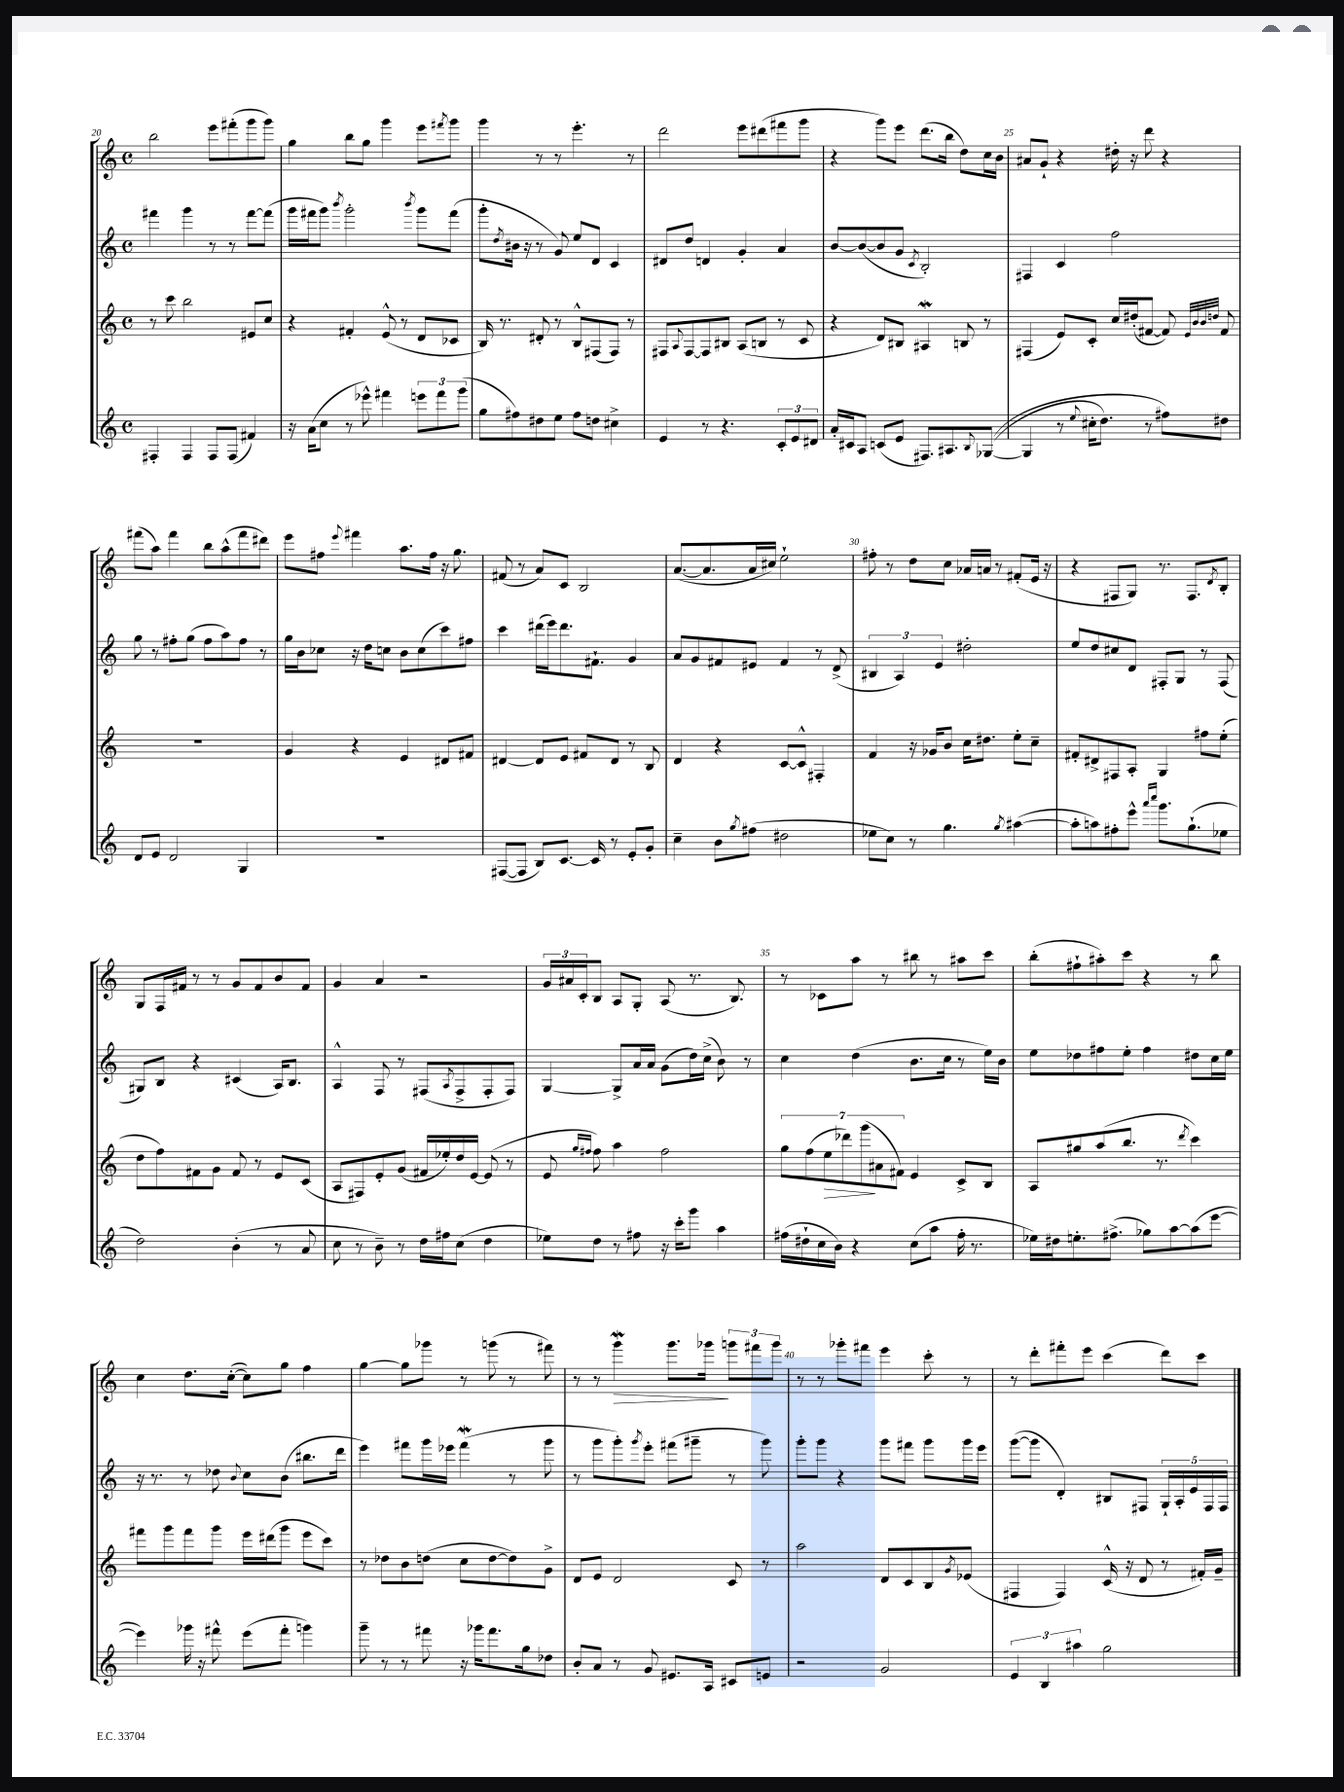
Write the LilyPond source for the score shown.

<<
\new StaffGroup <<
\new Staff = "s0" {
    \clef treble \key c \major \defaultTimeSignature \time 4/4
    b''2 e'''8 fis'''8-.( g'''8 g'''8) |
    g''4 b''8 g''8 g'''4 e'''8 \acciaccatura { fis'''8 } g'''8 |
    g'''4 r8 r8 e'''4.-. r8 |
    d'''2 e'''8 dis'''8( fis'''8 g'''8 |
    r4 g'''8) e'''8 d'''8.( b''16 d''8) c''16 b'16 |
    ais'8 g'8-! r4 dis''16-. r16 d'''8 r4 |
    fis'''8( a''8) fis'''4 b''8 a''8-^( fis'''8 dis'''8) |
    e'''8 fis''8 \appoggiatura { e'''8 } fis'''4 a''8. fis''16 r16 g''8. |
    fis'8( r8 a'8) c'8 b2 |
    a'8.~( a'8. a'16 cis''16) e''2-! |
    fis''8-. r8 d''8 c''8 aes'16 a'16 r8 fis'8-.( e'16 r16 |
    r4 fis8 g8) r8. fis8. \acciaccatura { d'8 } b8-. |
    g8 f16 fis'16 r8 r8 g'8 fis'8 b'8 fis'8 |
    g'4 a'4 r2 |
    \tuplet 3/2 { g'16 ais'16 c'16-. } b8 a8 g8-. a8( r8. b8.) |
    r8 ces'8 a''8 r8 bis''8 r8 ais''8 c'''8 |
    b''8-.( fis''8-! ais''8-.) c'''8 r4 r8 b''8 |
    c''4 d''8. c''16~-.( c''8) g''8 f''4 |
    g''4~ g''8 ges'''8 r8 g'''8( r8 fis'''8) |
    r8 r8 g'''4\mordent\> g'''8. ges'''16\! \tuplet 3/2 { g'''8 fis'''8 g'''8 } |
    r8 r8 ges'''8-. fis'''8 e'''4 c'''8-. r8 |
    r8 d'''8-. fis'''8-. e'''8 c'''4( d'''8) c'''8 \bar "|." |
}
\new Staff = "s1" {
    \clef treble \key c \major \defaultTimeSignature \time 4/4
    fis'''4 g'''4 r8 r8 fis'''8~ fis'''8( |
    g'''16 fis'''16 g'''8) \acciaccatura { b'''8 } g'''2-. \acciaccatura { b'''8 } g'''8 fis'''8( |
    g'''8-. \acciaccatura { d''8 } bis'16 r16 r8 g'8) e''8 d'8 c'4 |
    dis'8 d''8 d'4 g'4-. a'4 |
    b'8~ b'8~( b'8 g'8 \acciaccatura { c'8 } b2-.) |
    fis4 c'4 f''2 |
    g''8 r8 fis''8-. g''8( fis''8 a''8) fis''8 r8 |
    g''16 b'16 ces''8 r16 d''16 c''8 b'8 c''8( c'''8) fis''8 |
    c'''4 dis'''16( e'''16) dis'''8. fis'8.-! g'4 |
    a'8 g'8 fis'8 eis'8 fis'4 r8 d'8->( |
    \tuplet 3/2 { bis4 a4) e'4 } dis''2-. |
    e''8 d''8 cis''8 d'8 fis8-. g8 r8 fis8( |
    gis8) b8 r4 cis'4( a16) b8. |
    a4-^ f8 r8 fis8( \acciaccatura { a8 } fis8-> fis8-. fis8) |
    g4~ g8-> a'16 a'16 g'8( d''16) c''16->( b'8) r8 |
    c''4 d''4( b'8. c''16 r8 e''16) b'16 |
    e''8 des''8 fis''8 e''8-. fis''4 dis''8 c''16 e''16 |
    r16 r8. r8 des''8 \appoggiatura { b'8 } c''8 b'8( bis''8. d'''16 |
    e'''4) fis'''8 g'''16 ees'''16 fis'''4\mordent( r8 g'''8 |
    r8 g'''8 g'''8-.) \acciaccatura { g'''8 } e'''8-. fis'''8( gis'''8-- r8 gis'''8) |
    g'''8-. g'''8 r4 g'''8 fis'''8 g'''8 g'''16 e'''16 |
    g'''8~( g'''8 d'4-.) bis8 fis8 \tuplet 5/4 { g16-! a16-. e'16 fis16 fis16 } \bar "|." |
}
\new Staff = "s2" {
    \clef treble \key c \major \defaultTimeSignature \time 4/4
    r8 c'''8 b''2 eis'8 c''8 |
    r4 fis'4-. e'8-^( r8 d'8 ces'8 |
    b16) r8. dis'8-. r8 b8-^ fis8( fis8) r8 |
    fis8 \appoggiatura { a8 } fis8~ fis8 bis8 a8( b8 r8 c'8 |
    r4 d'8) bis8 ais4\mordent b8 r8 |
    fis4( e'8) c'8-. c''16 dis''16-.( fis'8~ fis'8) \grace { e'32 b'32 b'32 d''32 } fis'8 |
    R1 |
    g'4 r4 e'4 dis'8 fis'8 |
    dis'4~ dis'8 e'8 fis'8 dis'8 r8 b8 |
    d'4 r4 c'8~ c'8-^ fis4-. |
    f'4 r16 ges'16 b'8 c''16 dis''8. e''8-. c''8-- |
    fis'8-. dis'8-> fis8 a8-. g4 fis''8 e''8-.( |
    d''8 f''8) fis'8 g'8 fis'8 r8 e'8 c'8( |
    a8 fis8) e'8-. g'8( fis'16 ees''16-.) d''16 e'16~ e'8( r8 |
    e'8 \grace { g''16 fis''16 } fis''8) a''4 fis''2 |
    \tuplet 7/4 { g''8 f''8( e''8\> des'''8) g'''8\!( ais'8 fis'8) } e'4 c'8-> b8 |
    a8 gis''8 a''8( b''8. r8. \acciaccatura { d'''8 } c'''4) |
    fis'''8 g'''8 fis'''8 g'''8 e'''16 dis'''16( g'''8 e'''8 c'''8) |
    r8 des''8 b'8 d''8( c''8 d''8~ d''8) g'8-> |
    d'8 e'8 d'2 c'8 r8 |
    a''2 d'8 c'8 b8 \acciaccatura { g'8 } ees'8( |
    fis4 fis4) c'16-^( r16 d'8 r8 fis'16-.) g'16-- \bar "|." |
}
\new Staff = "s3" {
    \clef treble \key c \major \defaultTimeSignature \time 4/4
    fis4-. fis4 fis8 fis8( fis'4) |
    r16 a'16( c''8 r8 ees'''8-^) fis'''4 \tuplet 3/2 { e'''8 fis'''8 g'''8( } |
    g''8 fis''8) dis''8 e''8 fis''8 d''8 cis''4-> |
    e'4 r8 r4. \tuplet 3/2 { c'8-. e'8 dis'8 } |
    a'16-. cis'16 a8 c'8( e'8 fis8.) ais8. \appoggiatura { b8 } ges8~(\( |
    ges4 r8 \appoggiatura { e''8 } cis''16-. d''8.) r8 fis''8\) dis''8 |
    d'8 e'8 d'2 g4 |
    R1 |
    fis8~( fis8 b8) c'8.~ c'16 r8 e'8-. g'8-. |
    c''4-- b'8 \acciaccatura { g''8 } fis''8( dis''2 |
    ees''8 c''8) r8 g''4. \acciaccatura { g''8 } ais''4~( |
    ais''8-. a''8) fis''8-. e'''8-^ \grace { a'''16 c''''16 } g'''8. g''8.-!( ees''8 |
    d''2) b'4-.( r8 a'8 |
    c''8 r8 b'8--) r8 d''16 fis''16 c''8( d''4 |
    ees''8) d''8 r8 fis''8 r16 c'''16-. g'''8 a''4 |
    fis''16( dis''16-! c''16 b'16) r4 c''8( a''8 fis''16-. r8. |
    ees''16) dis''16 e''8.-. fis''8.->( ges''8) a''8~ a''8( e'''8~ |
    e'''4) ges'''16 r16 fis'''8-^ e'''8( fis'''8-. g'''4) |
    g'''8-- r8 r8 fis'''8 r16 ges'''16 fis'''8. g''16 des''8 |
    b'8-. a'8 r8 g'8 eis'8. a16 cis'8 e'8 |
    r2 g'2 |
    \tuplet 3/2 { e'4 b4 ais''4 } g''2 \bar "|." |
}
>>
>>
\layout { \context { \Score currentBarNumber = #20 \override BarNumber.break-visibility = ##(#f #t #t) barNumberVisibility = #(every-nth-bar-number-visible 5) } }
